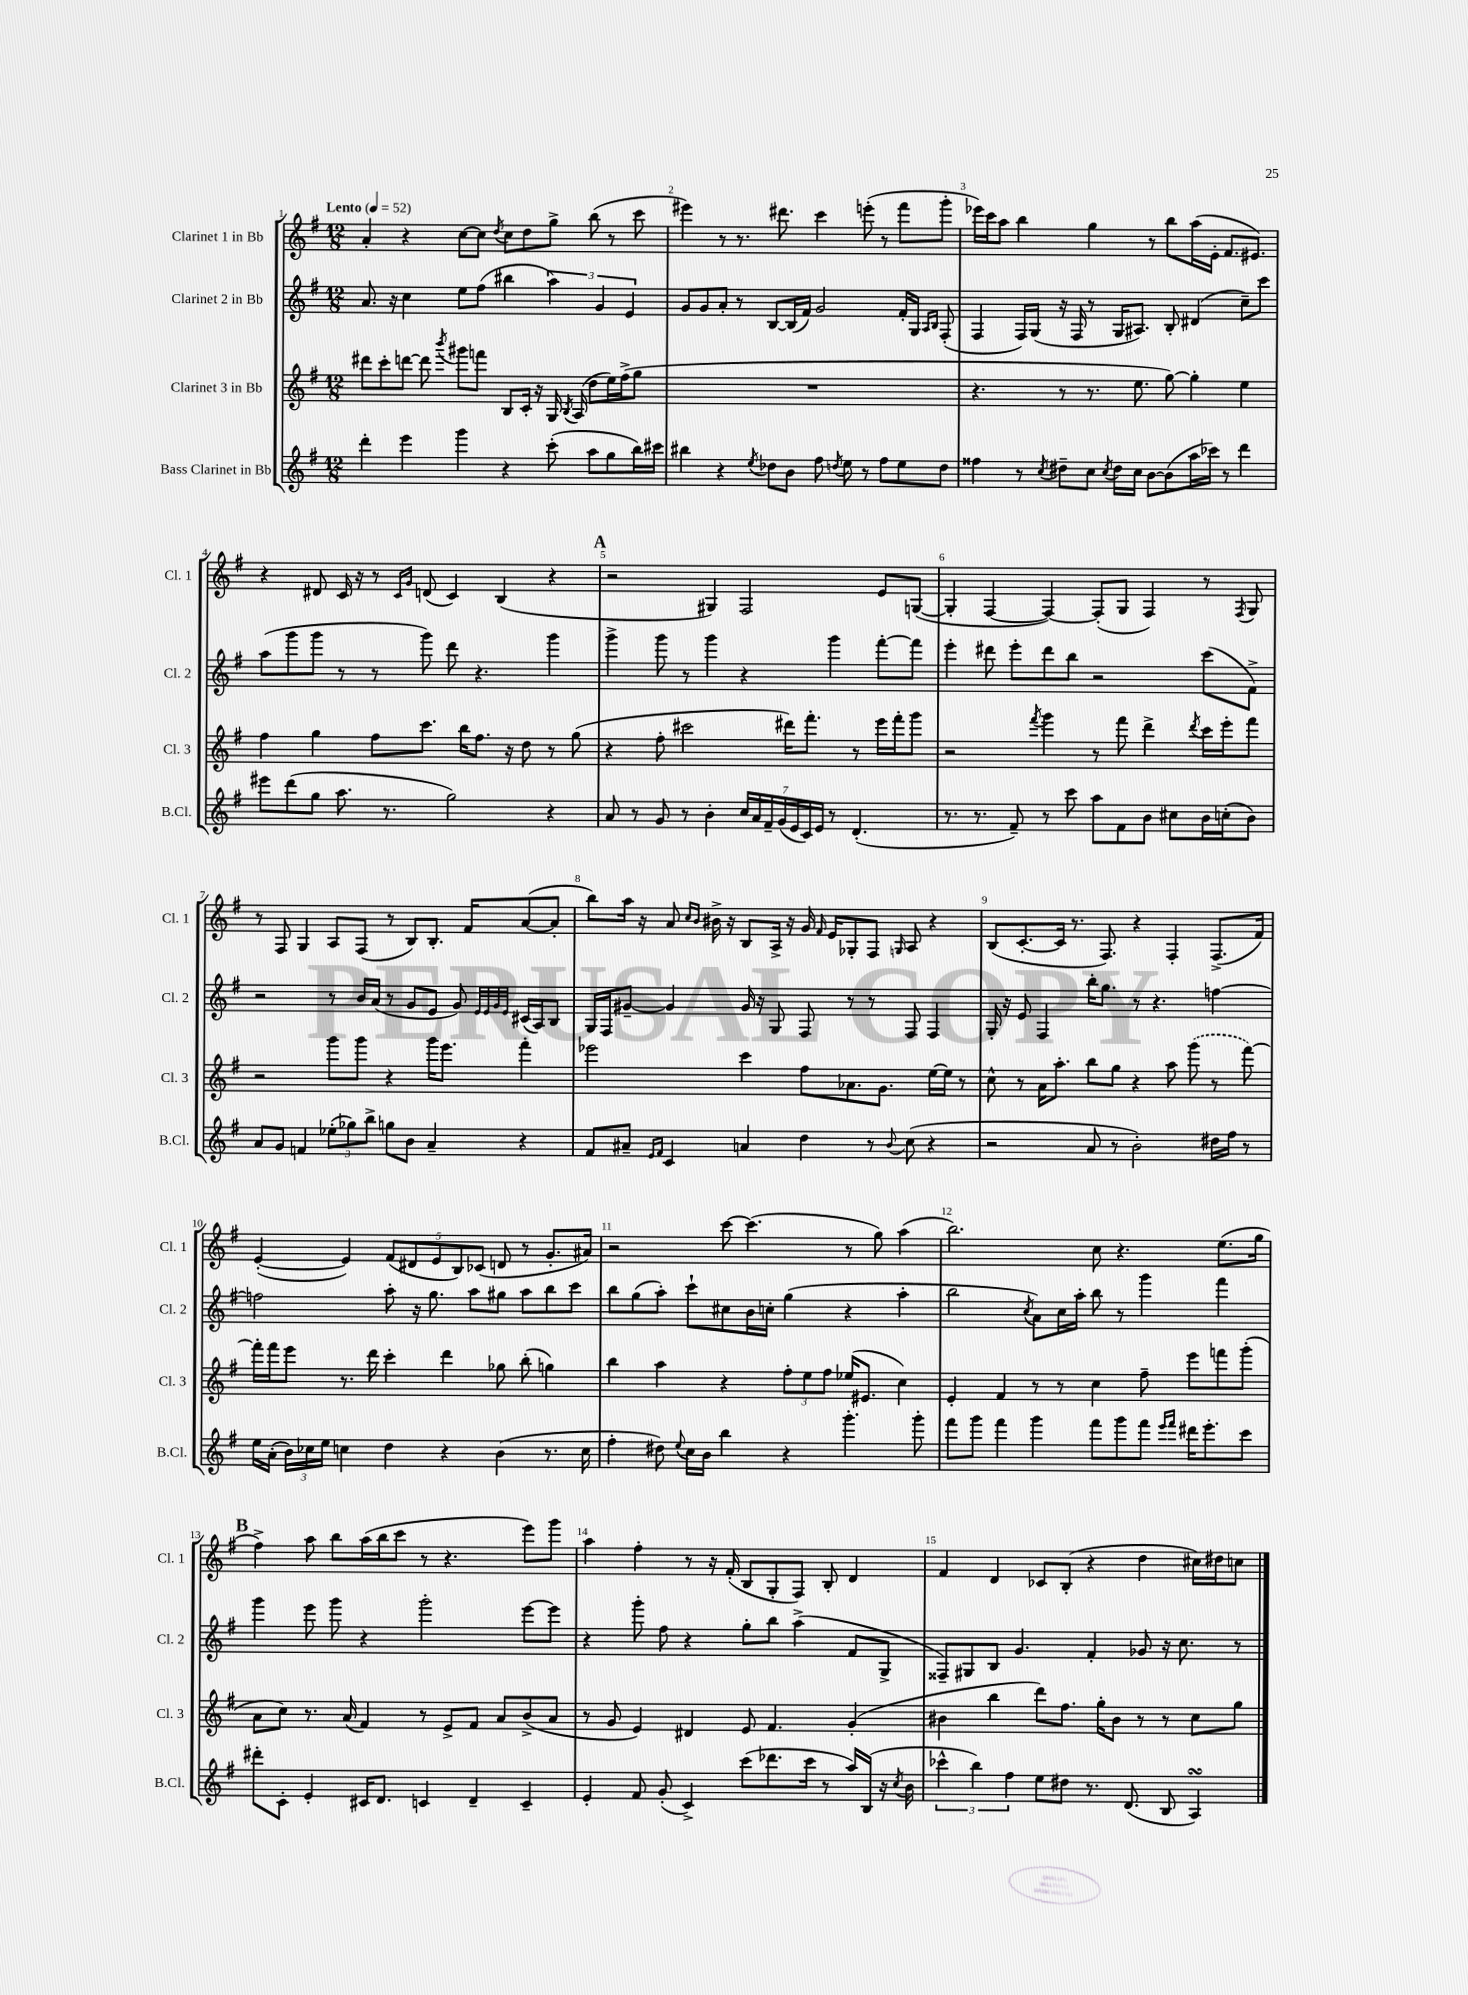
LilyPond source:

<<
\new StaffGroup <<
\new Staff = "s0" \with { instrumentName = "Clarinet 1 in Bb" shortInstrumentName = "Cl. 1" } {
    \clef treble \key g \major \numericTimeSignature \time 12/8 \tempo "Lento" 4 = 52
    \autoBeamOff a'4-. r4 c''8[~ c''8] \acciaccatura { d''8 } c''8[ d''8 g''8]-> b''8( r8 c'''8 |
    eis'''4) r8 r8. dis'''8. c'''4 e'''8-.( r8 fis'''8[ g'''8]-. |
    ees'''16[) c'''16 a''8] b''4 g''4 r8 b''8[ a''16( e'16]-. fis'8.[ eis'8.]) |
    r4 dis'8 c'16 r16 r8 \grace { c'16[ g'16] } d'8( c'4) b4( r4 |
    \mark \markup { \bold "A" } r2 gis4) fis2 e'8[ g8]~( |
    g4-. fis4~ fis4~) fis8[-.( g8] fis4) r8 \acciaccatura { fis8 } g8 |
    r8 fis8 g4 a8[ fis8]( r8 b8[) b8.]-. fis'16[ a'8~( a'8]-. |
    b''8[) a''16] r16 a'8 \grace { c''16[ b'16] } bis'16-> r16 b8[ a16]-> r16 g'16 \grace { fis'16 } e'16[ ges8-. fis8] \grace { g16 } a8 r4 |
    b8[( c'8.~-. c'16] r8. fis8.) r4 fis4-. fis8.[->( fis'16]) |
    e'4~-.( e'4) \tuplet 5/4 { fis'8[( dis'8 e'8 b8) ces'8]( } d'8 r8 g'8.[-. ais'16]) |
    r2 c'''8~ c'''4.( r8 g''8) a''4( |
    b''2.) c''8 r4. e''8.[( g''16] |
    \mark \markup { \bold "B" } fis''4->) a''8 b''8[ a''16( b''16 c'''8] r8 r4. e'''8[) g'''8] |
    a''4 fis''4-. r8 r16 fis'16-.( b8[ g8-. fis8]) b8-. d'4 |
    fis'4 d'4 ces'8[ b8]-.( r4 d''4 cis''16[) dis''16 c''8] \bar "|." |
}
\new Staff = "s1" \with { instrumentName = "Clarinet 2 in Bb" shortInstrumentName = "Cl. 2" } {
    \clef treble \key g \major \numericTimeSignature \time 12/8
    \autoBeamOff a'8. r16 c''4 e''8[ fis''8]( bis''4 \tuplet 3/2 { a''4) g'4 e'4 } |
    g'8[ g'8 a'8]-. r8 b8[~ b16( fis'16]) g'2 fis'16[-. g16] \grace { a16[ b16] } fis8-.( |
    fis4 fis16[) g16]( r16 fis16 r8 g16[ ais8.]) b8-. dis'4( c''8[--) c'''8] |
    a''8[( g'''8 g'''8] r8 r8 g'''8) d'''8 r4. g'''4 |
    \mark \markup { \bold "A" } g'''4-> g'''8 r8 g'''4 r4 g'''4 fis'''8[~-. fis'''8] |
    e'''4-. dis'''8 e'''8[-. dis'''8 b''8] r2 c'''8[( fis'8]->) |
    r2 r8 b'16[ a'16]( r8 g'8[ e'8] g'8) \grace { e'32[ e'32 g'32 e'32] } cis'16[( a16) b8] |
    g16[ fis16 gis'8]~-- gis'4 gis'16 r16 g8 fis8 r8 r8 fis8 fis4 |
    g16-. r16 e'8 fis4 b''16[-. g''8.] r8 r4. f''4~ |
    f''2 a''8-. r16 g''8. a''8[ gis''8] a''8[ b''8 c'''8] |
    b''8[ g''8( a''8]-.) c'''8[-! cis''8 b'16 c''16]-. g''4( r4 a''4-. |
    b''2 \acciaccatura { c''8 } a'8[) c''16 a''16]-. b''8 r8 g'''4 fis'''4 |
    \mark \markup { \bold "B" } g'''4 e'''8 g'''8 r4 g'''2-. e'''8[~ e'''8] |
    r4 g'''8-. fis''8 r4 g''8[-. b''8] a''4->( fis'8[ g8]-> |
    fisis8[--) gis8 b8] g'4. fis'4-. ges'8 r16 c''8. r8 \bar "|." |
}
\new Staff = "s2" \with { instrumentName = "Clarinet 3 in Bb" shortInstrumentName = "Cl. 3" } {
    \clef treble \key g \major \numericTimeSignature \time 12/8
    \autoBeamOff dis'''8[ c'''8-. d'''8]~ d'''8 \acciaccatura { b'''8 } gis'''8[ f'''8] b8[ c'16]-. r16 g16 \acciaccatura { b8 } a16( d''8[ e''16) fis''16->( g''8] |
    R1. |
    r4. r8 r8. e''8. g''8~) g''4-. e''4 |
    fis''4 g''4 fis''8[ c'''8.] b''16[ fis''8.] r16 d''8 r8 g''8( |
    \mark \markup { \bold "A" } r4 fis''8-. cis'''2 dis'''16[) fis'''8.]-. r8 e'''16[ fis'''16-. g'''8] |
    r2 \acciaccatura { fis'''8 } g'''4 r8 fis'''8 d'''4-> \acciaccatura { d'''8 } c'''16[ e'''16-. fis'''8] |
    r2 g'''8[ g'''8] r4 g'''16[ e'''8.] fis'''4-. |
    ees'''2 c'''4 fis''8[ aes'8. g'8.] e''16[~ e''16] r8 |
    c''8-^ r8 a'16[ a''8.]-. b''8[ g''8] r4 a''8 \once \slurDashed g'''8( r8 fis'''8~) |
    fis'''16[-. fis'''16 e'''8] r8. d'''16 c'''4-. d'''4 ges''8 b''8-.( g''4) |
    b''4 a''4 r4 \tuplet 3/2 { fis''8[-. e''8 fis''8] } ees''16[( eis'8.] c''4) |
    e'4-. fis'4 r8 r8 c''4 fis''8-- e'''8[ f'''8 g'''8]-.( |
    \mark \markup { \bold "B" } a'8[ c''8]) r8. a'16( fis'4) r8 e'8[-> fis'8] a'8[ b'8->( a'8] |
    r8 g'8 e'4) dis'4 e'8 fis'4. g'4-.( |
    bis'4 b''4 d'''8[) fis''8.] g''16[-. bis'8] r8 r8 c''8[ g''8] \bar "|." |
}
\new Staff = "s3" \with { instrumentName = "Bass Clarinet in Bb" shortInstrumentName = "B.Cl." } {
    \clef treble \key g \major \numericTimeSignature \time 12/8
    \autoBeamOff d'''4-. e'''4 g'''4 r4 c'''8-.( a''8[ g''8 b''16) cis'''16] |
    bis''4 r4 \acciaccatura { e''8 } des''8[ b'8] fis''8 \acciaccatura { d''8 } e''8 r8 fis''8[ e''8 d''8] |
    fisis''4 r8 \acciaccatura { c''8 } dis''8[-- c''8] \acciaccatura { c''8 } dis''16[ c''16] b'8[~ b'8( a''16 ces'''16]) r8 d'''4 |
    eis'''8[ d'''8( g''8] a''8. r8. g''2) r4 |
    \mark \markup { \bold "A" } a'8 r8 g'8 r8 b'4-. \tuplet 7/4 { c''16[ a'16 fis'16-- g'16( e'16 c'16) e'16] } r8 d'4.-.( |
    r8. r8. fis'8--) r8 c'''8 a''8[ fis'8 b'8] cis''8[ b'16 c''16-.( b'8]) |
    a'8[ g'8] f'4 \tuplet 3/2 { ees''8[-.( ges''8) b''8]-> } g''8[ b'8] a'4-- r4 |
    fis'8[ ais'8]-- \grace { e'16[ fis'16] } c'4 a'4 d''4 r8 \appoggiatura { b'8 } c''8( r4 |
    r2 a'8 r8 b'2-.) dis''16[ fis''16] r8 |
    e''16[ a'16]-.( \tuplet 3/2 { b'16[) ces''16 e''16] } c''4 d''4 r4 b'4( r8. c''16 |
    fis''4-. dis''8) \appoggiatura { e''8 } c''16[ b'16] b''4 r4 g'''4.-. g'''8-. |
    fis'''8[ g'''8] fis'''4 g'''4 fis'''8[ g'''8 fis'''8] \grace { e'''16[ fis'''16] } dis'''16[ e'''8.-. c'''8] |
    \mark \markup { \bold "B" } dis'''8[-. c'8]-. e'4-. cis'16[ d'8.] c'4 d'4-- c'4-- |
    e'4-. fis'8 g'8-.( c'4->) c'''8[( des'''8. c'''16] r8 a''16[) b16]( r16 \acciaccatura { c''8 } b'16 |
    \tuplet 3/2 { ces'''4-^ b''4) fis''4 } e''8[ dis''8] r8. d'8.( b8 a4\turn) \bar "|." |
}
>>
>>
\layout { \context { \Score \override BarNumber.break-visibility = ##(#f #t #t) barNumberVisibility = #all-bar-numbers-visible } }
